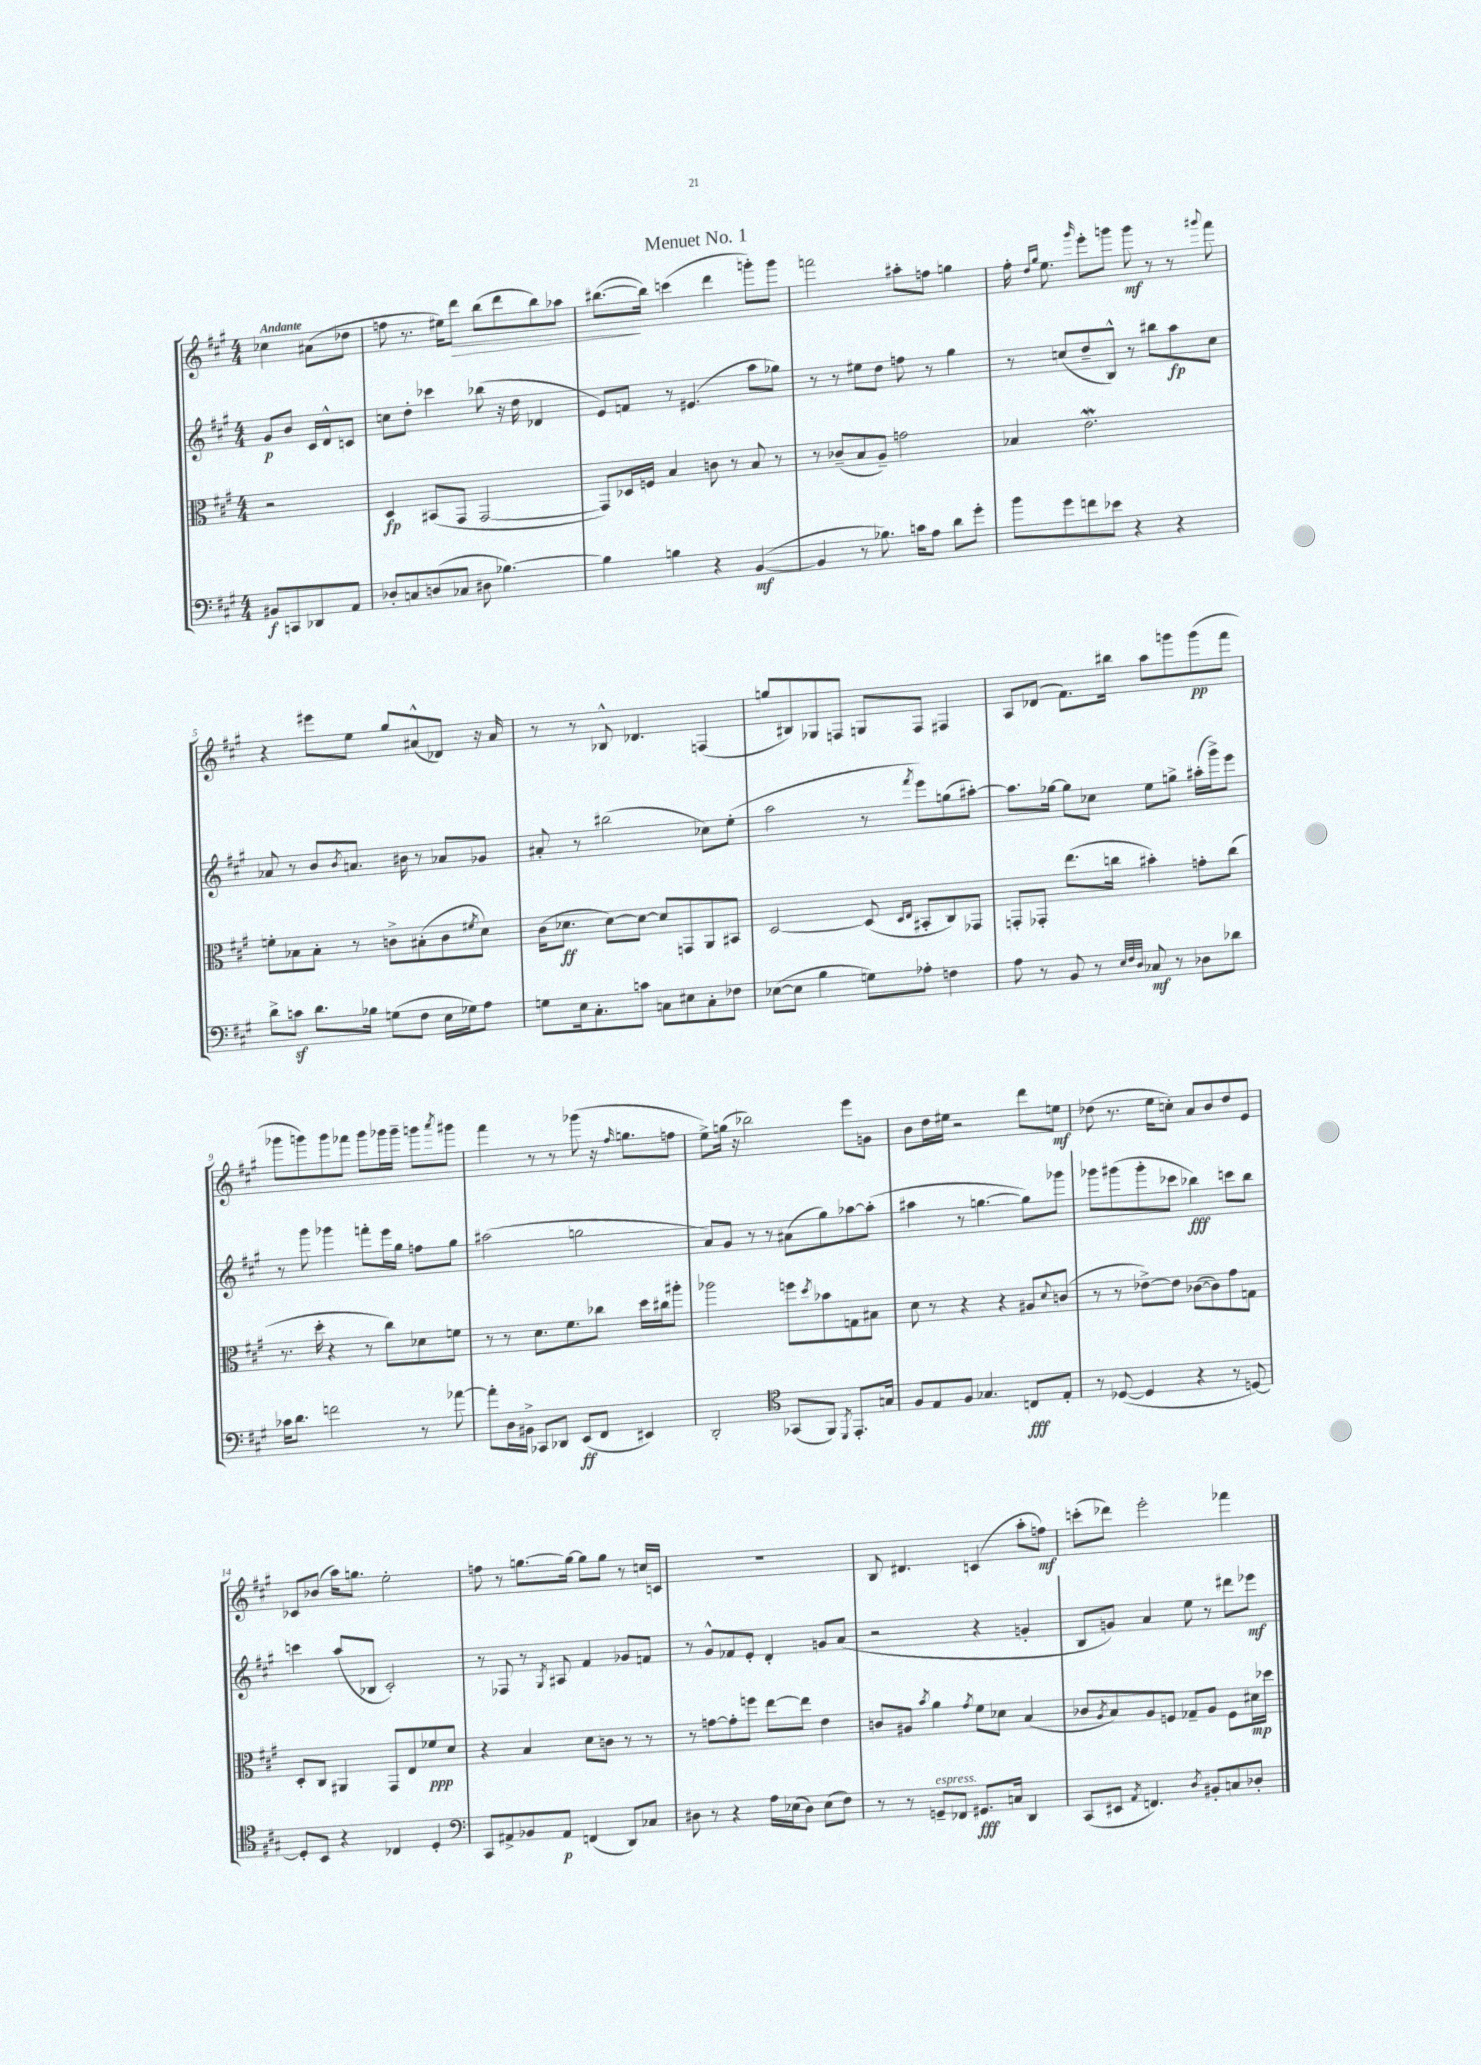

**kern	**kern	**kern	**kern
*staff4	*staff3	*staff2	*staff1
*clefF4	*clefC3	*clefG2	*clefG2
*k[f#c#g#]	*k[f#c#g#]	*k[f#c#g#]	*k[f#c#g#]
*M4/4	*M4/4	*M4/4	*M4/4
8BB#	2r	8g#	4cc-
8CC	.	8b	.
8DD-	.	16c#	(8a#
.	.	16d^^	.
8AA	.	8c	8dd-
=	=	=	=
8D-'	4D	8cc	8ff
8C	.	8dd'	8.r
(8D	(8BB#	4ccc-	.
.	.	.	16ee#)
8C-	8GG#	.	8ddd
8D#	[2GG#	(8bb-	(8bb
[4.B-)	.	16r	8ddd
.	.	16dd	.
.	.	4d-	8bb)
.	.	.	8aa-
=	=	=	=
4B-]	8GG#])	8e)	([8.bb#
.	16D-	8f	.
.	16F	.	16bb#])
4B	4B	8r	(4ccc
.	.	(4.e#	.
4r	8c	.	4ddd
.	8r	.	.
([4BB	8B	8aa	8ggg')
.	8r	8gg-)	8ggg
=	=	=	=
4BB]	8r	8r	2fff
.	(8c-~	8r	.
8r	8B	8ee#	.
8.B-)	8A~)	8dd	.
.	2g	8ff	8aa#'
16c	.	.	.
8A	.	8r	8ff
8d	.	4gg#	4gg
8g#'	.	.	.
=	=	=	=
8b	4B-	8r	16ff#'
.	.	.	16qqdd
.	.	.	16qqgg#
.	.	.	8.ee
8g#	.	(8cc	.
.	.	.	16qqggg#
8f	2.e	8dd~	8eee'
8e-	.	8B^^)	8ggg
4r	.	8r	8ggg
.	.	8bb#	8r
4r	.	8aa	8r
.	.	.	8qqggg#
.	.	8cc	8fff#
=	=	=	=
8d^	8f'	8a-	4r
8c	8B-	8r	.
8.d	8B-'	8b	8eee#
.	.	8qb	.
.	8r	8.a	8ee
16B-	.	.	.
(8G	8c^	.	8gg#
.	.	16b#	.
8F#	(8B#'	8r	(8a#^^
16E	8c	8a-	8d-)
16G-)	.	.	.
.	8qf#	.	.
8A	8d)	8g-	16r
.	.	.	16a#
=	=	=	=
8G	(16c#	8a#'	8r
.	8.d-	.	.
16E	.	8r	8r
8.C#'	.	.	.
.	[8d-)	(2bb#	8B-^^
8c	8d-_	.	4.d-
8C	8d-]	.	.
8E#	8GG	.	.
8C'	8AA	8cc-)	(4F
8F-	8BB#	(8ee'	.
=	=	=	=
([8E-	[2D	2aa	8gg
8E-]	.	.	8B#)
4B	.	.	8G-
.	.	.	8F
8G)	(8D]	8r	8G
.	16qqD	.	.
.	16qqE	8qfff#	.
8A-'	8BB#'	8eee)	8F
4F	8C#)	(8gg	4F#
.	8GG-	[8aa#')	.
=	=	=	=
8A	8GG'	8.aa#]	8A
8r	8GG-'	.	(8d-
.	.	[16gg-	.
8BB	(8.ee	8gg-]	8.f#)
8r	.	8cc-	.
.	16cc	.	16bb#
32qqE	.	.	.
32qqF#	.	.	.
32qqD	.	.	.
8C-	4b#')	8ee	8aa
8r	.	8gg^	8ggg
8D-	8g'	(16aa#'	(8ggg
.	.	16ggg#^)	.
8d-	(8cc	8eee	8fff#
=	=	=	=
16c-	8.r	8r	8ggg-
8.d	.	.	.
.	.	8ggg#	8ggg)
.	16dd'	.	.
2f	4r	4ggg-	8ggg
.	.	.	8fff-
.	8r	8fff'	8ggg
.	8cc#)	16eee	16ggg-
.	.	16gg#	16ggg-~
8r	8d-	8ff	8ggg
.	.	.	8qaaa
[8a-	8f	8gg#	8ggg#
=	=	=	=
8a-']	8r	(2aa#	4fff#
16D	8r	.	.
16BB#^	.	.	.
8CC-	8.d	.	8r
8DD-	.	.	8r
.	8.f#	.	.
(8EE	.	2gg	(8ggg-
8FF#	8cc-	.	16r
.	.	.	16qqff#
.	.	.	8.gg
4EE#)	16dd	.	.
.	16cc#	.	.
.	8aa#'	.	8ff
=	=	=	=
2DD'	2aa-	8a)	8ee^)
.	.	8g#	(16gg
.	.	.	16r
.	.	8r	2bb-)
.	.	8r	.
*clefC4	*	*	*
(8GG-	8ff	(8a#	.
.	8qdd	.	.
8FF#)	8b-	8gg#)	.
8qDD	.	.	.
8.EE'	8G	[8aa-	8eee
.	8B#	(8aa-']	8g
16G	.	.	.
=	=	=	=
8F#	8d	4aa#	8b
8E	8r	.	16dd
.	.	.	16ee#
8F#	4r	8r	2r
4.G-	.	[4.gg	.
.	4r	.	.
8C	8A#	8gg])	8ddd
.	8qqd	.	.
8E'	(8c	8ggg-	8ee
=	=	=	=
8r	8r	8ggg-	(8dd-
([8D-	8r	(8ggg#	8.r
4D-]	[8e-^)	8ggg#'	.
.	.	.	16ee
.	8e-]	8ccc-	8cc')
4r	([8c-	4bb-)	8a
.	8c-])	.	8b
8r	8g#	8ccc	8dd-
[8D)	8G	8bb-	8e
=	=	=	=
8D']	8D'	4ccc	8c-
8BB	8C#	.	(8b-
4r	4AA#	(8aa	16aa)
.	.	.	8.gg
.	.	8B-	.
4C-	8GG#	2c#')	2ee'
.	8E	.	.
4D'	8f-	.	.
.	8d	.	.
=	=	=	=
*clefF4	*	*	*
8CC#	4r	8r	8ff
8AA#^	.	8F-	8r
8BB-	4B	8r	[8.gg
.	.	8qG#	.
8AA#	.	8A#	.
.	.	.	16gg_
(4FF	8d	4f#	8gg]
.	8c	.	8gg
8DD)	8r	8g-	8r
8C-	8r	8f	16cc
.	.	.	16c
=	=	=	=
8D#	8r	8r	1r
8r	[8g	8g#^^	.
4r	8g']	8f-	.
.	8ff	8e'	.
16A	[8ee	4d'	.
(16E-	.	.	.
8D#)	8ee]	.	.
(8E-	4e	8g	.
8F#)	.	(8a	.
=	=	=	=
8r	8c	2r	8B
8r	8A#	.	4.d#
.	8qb	.	.
8GG~	4a	.	.
8FF-	.	.	.
.	8qg#	.	.
8.GG#	8f#	4r	(4c
.	8d-	.	.
16C	.	.	.
4DD	(4B	4g'	8aa'
.	.	.	8ff)
=	=	=	=
(8CC#	8c-	8B	(8ccc'
.	8qA	.	.
8EE#	8B)	8g)	8ddd-)
8qAA	.	.	.
4.FF)	8A	4a	2eee'
.	8F	.	.
.	8G-~	8ee	.
8qD	.	.	.
8BB#'	8A	8r	.
8C	8F	8ddd#	4fff-
8D-'	16d#	8eee-	.
.	16dd-	.	.
==	==	==	==
*-	*-	*-	*-
